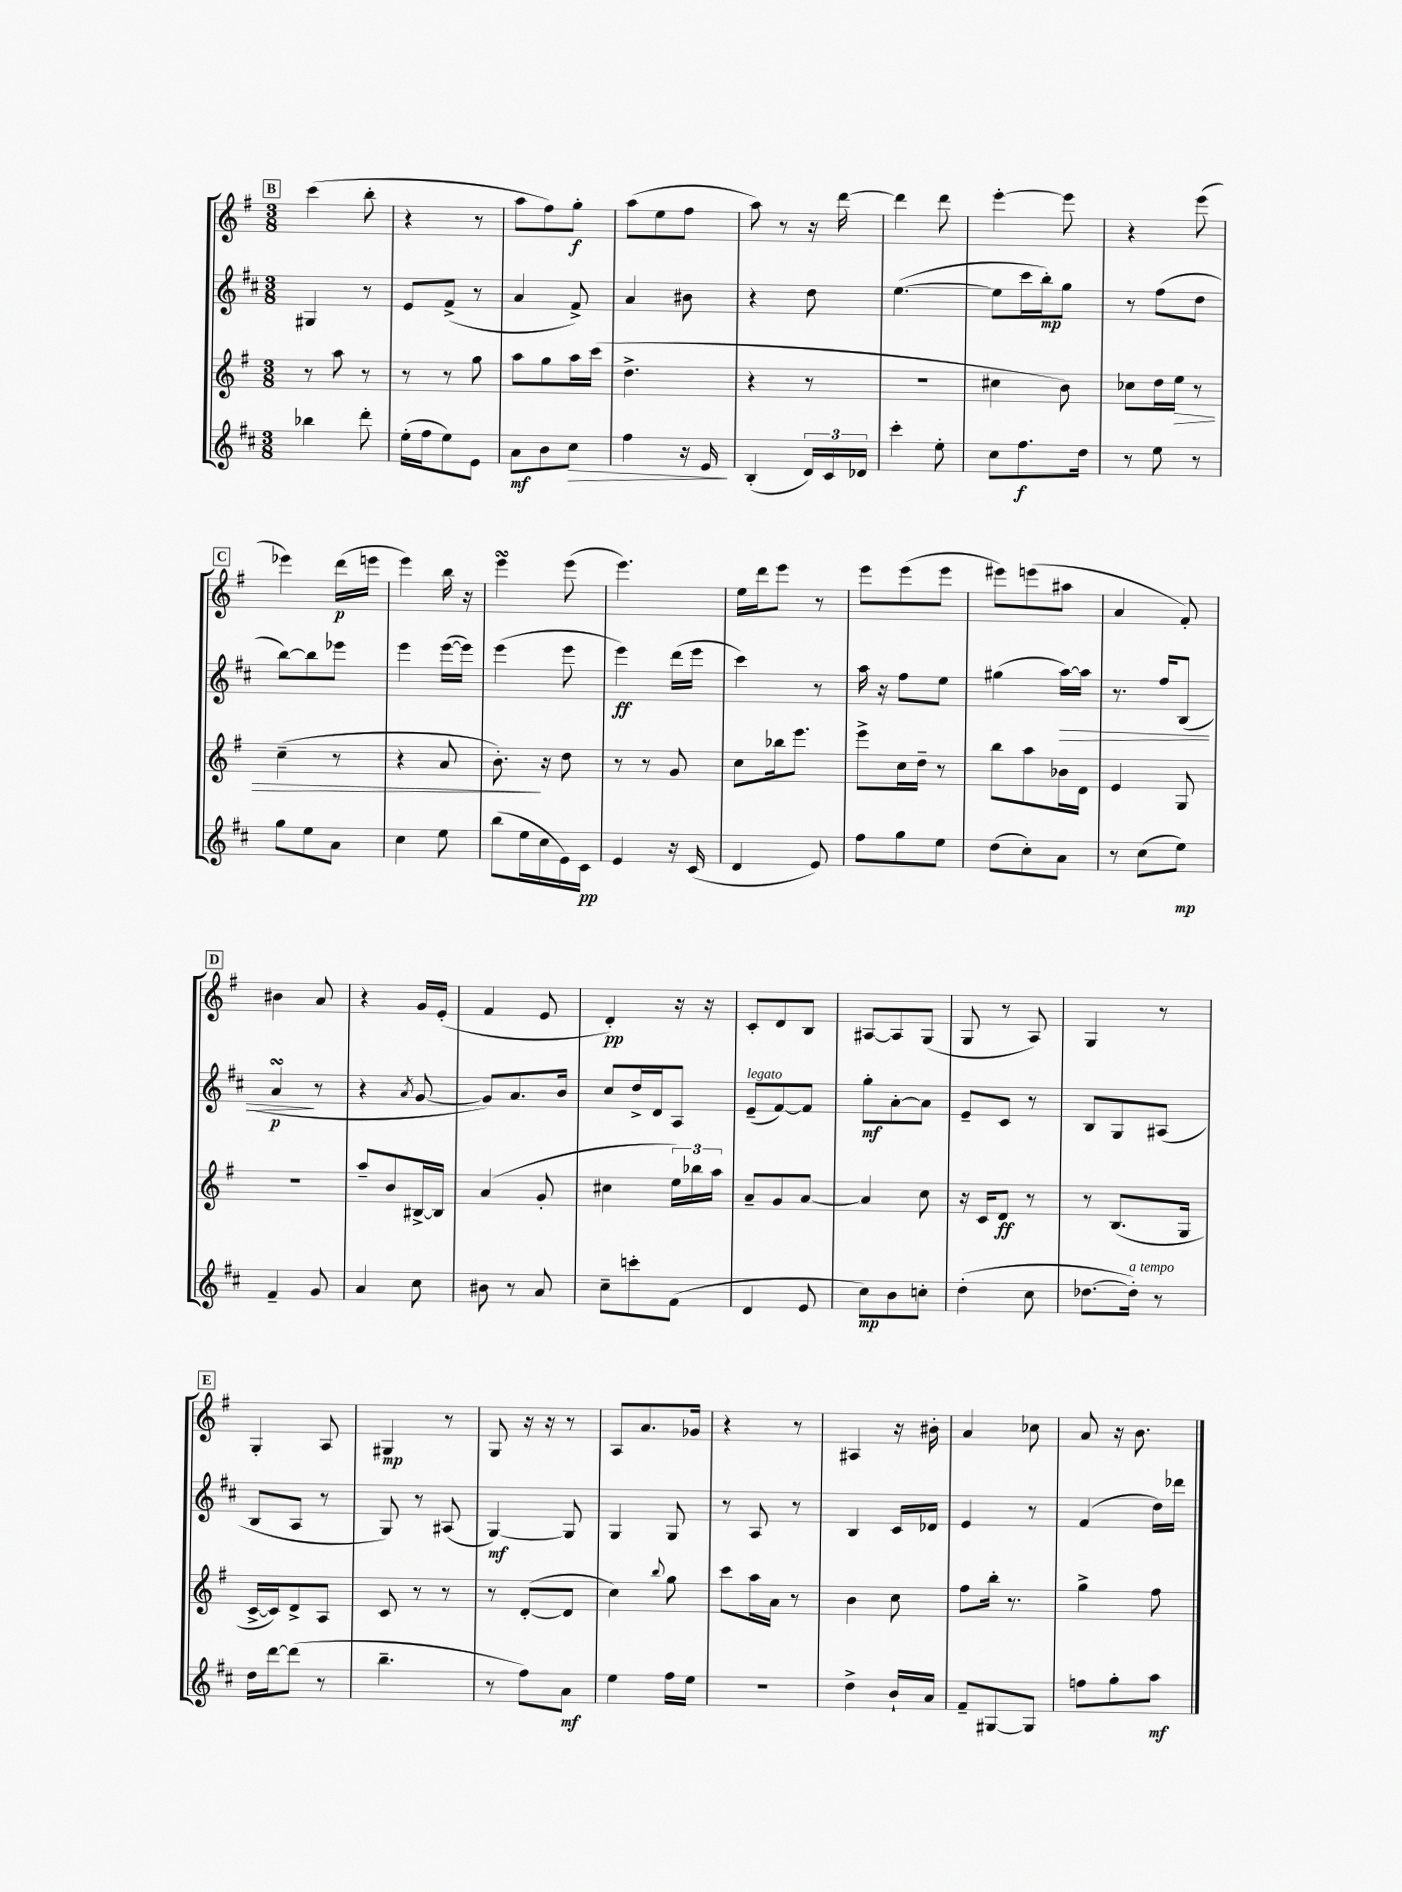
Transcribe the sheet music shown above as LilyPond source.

<<
\new StaffGroup <<
\new Staff = "s0" {
    \clef treble \key g \major \numericTimeSignature \time 3/8
    \mark \markup { \box "B" } c'''4( b''8-. |
    r4 r8 |
    a''8 fis''8) g''8-.\f |
    a''8( e''8 fis''8 |
    a''8) r8 r16 d'''16~ |
    d'''4 d'''8 |
    e'''4~-. e'''8 |
    r4 e'''8( |
    \mark \markup { \box "C" } ees'''4) d'''16\p( e'''16 |
    e'''4) b''16 r16 |
    e'''4\turn e'''8( |
    e'''4.) |
    e''16 d'''16 e'''8 r8 |
    e'''8 e'''8( e'''8 |
    eis'''8) e'''8( ais''8 |
    a'4 fis'8-.) |
    \mark \markup { \box "D" } bis'4 a'8 |
    r4 g'16 e'16-.( |
    fis'4 e'8 |
    d'4-.\pp) r16 r16 |
    c'8-. d'8 b8 |
    ais8~ ais8 g8( |
    g8 r8 a8) |
    g4 r8 |
    \mark \markup { \box "E" } g4-. a8 |
    gis4\mp r8 |
    g8 r16 r16 r8 |
    a8 a'8. ges'16 |
    r4 r8 |
    ais4 r16 bis'16-. |
    a'4 ces''8 |
    a'8 r16 b'8. \bar "|." |
}
\new Staff = "s1" {
    \clef treble \key d \major \numericTimeSignature \time 3/8
    \mark \markup { \box "B" } gis4 r8 |
    e'8 fis'8->( r8 |
    a'4 fis'8->) |
    a'4 bis'8 |
    r4 d''8 |
    e''4.~( |
    e''8 cis'''16 b''16-.\mp) g''8 |
    r8 fis''8( d''8 |
    \mark \markup { \box "C" } b''8~) b''8 ees'''8 |
    e'''4 e'''16~( e'''16) |
    e'''4( e'''8 |
    e'''4\ff) d'''16( e'''16 |
    cis'''4) r8 |
    a''16 r16 fis''8 e''8 |
    gis''4( a''16~\>) a''16 |
    r8. fis''16 b8( |
    \mark \markup { \box "D" } a'4\turn\p\! r8 |
    r4 \acciaccatura { a'8 } g'8~ |
    g'8) a'8. b'16 |
    cis''8 d''16-> d'16 a8 |
    e'8--^\markup { \italic "legato" }( fis'8~) fis'8 |
    g''8-.\mf a'8~-. a'8 |
    e'8-- cis'8 r8 |
    b8 g8 ais8( |
    \mark \markup { \box "E" } b8 a8 r8 |
    g8) r8 ais8( |
    g4~\mf) g8 |
    g4 g8 |
    r8 a8 r8 |
    b4 cis'16 des'16 |
    e'4 r8 |
    fis'4( d''16) des'''16 \bar "|." |
}
\new Staff = "s2" {
    \clef treble \key g \major \numericTimeSignature \time 3/8
    \mark \markup { \box "B" } r8 a''8 r8 |
    r8 r8 g''8 |
    a''8 g''8 a''16 c'''16( |
    d''4.-> |
    r4 r8 |
    R4. |
    cis''4 b'8) |
    ces''8 d''16 e''16\> r8 |
    \mark \markup { \box "C" } c''4--( r8 |
    r4 a'8 |
    b'8.-.\!) r16 d''8 |
    r8 r8 g'8 |
    c''8 bes''16 e'''8. |
    e'''8-> c''16 d''16-- r8 |
    b''8 a''8 bes'16 d'16 |
    e'4 g8 |
    \mark \markup { \box "D" } R4. |
    a''8-- b'8 bis16~-> bis16 |
    a'4( g'8-. |
    cis''4 \tuplet 3/2 { e''16) bes''16 a''16 } |
    a'8-- g'8 a'8~ |
    a'4 c''8 |
    r16 c'16 d'8\ff r8 |
    r8 b8.( g16 |
    \mark \markup { \box "E" } c'16~-> c'16) d'8-> a8 |
    c'8 r8 r8 |
    r8 d'8~-.( d'8 |
    c''4) \appoggiatura { b''8 } g''8 |
    c'''8 a''16 a'16 r8 |
    b'4 c''8 |
    fis''8 b''16-. r8. |
    g''4-> fis''8 \bar "|." |
}
\new Staff = "s3" {
    \clef treble \key d \major \numericTimeSignature \time 3/8
    \mark \markup { \box "B" } bes''4 d'''8-. |
    e''16-.( fis''16 e''8) e'8 |
    a'8\mf b'8 cis''8\> |
    fis''4 r16 e'16\! |
    b4-.( \tuplet 3/2 { d'16) cis'16 des'16 } |
    cis'''4-. e''8-. |
    cis''8 fis''8.\f d''16 |
    r8 e''8 r8 |
    \mark \markup { \box "C" } g''8 e''8 a'8 |
    cis''4 e''8 |
    b''8( e''16 cis''16 e'16) cis'16\pp |
    e'4 r16 cis'16( |
    d'4 e'8) |
    fis''8 g''8 e''8 |
    d''8( cis''8-.) a'8 |
    r8 cis''8( e''8\mp) |
    \mark \markup { \box "D" } fis'4-- g'8 |
    a'4 cis''8 |
    bis'8 r8 a'8 |
    cis''8-- c'''8-. fis'8( |
    d'4 e'8 |
    cis''8\mp) b'8 c''8-. |
    d''4-.( cis''8 |
    des''8.~ des''16-.^\markup { \italic "a tempo" }) r8 |
    \mark \markup { \box "E" } d''16 d'''16~ d'''8( r8 |
    b''4.-- |
    r8 fis''8) a'8\mf |
    e''4 fis''16 e''16 |
    R4. |
    d''4-> b'16-! a'16 |
    fis'8-- gis8~ gis8 |
    f''8 g''8-. a''8\mf \bar "|." |
}
>>
>>
